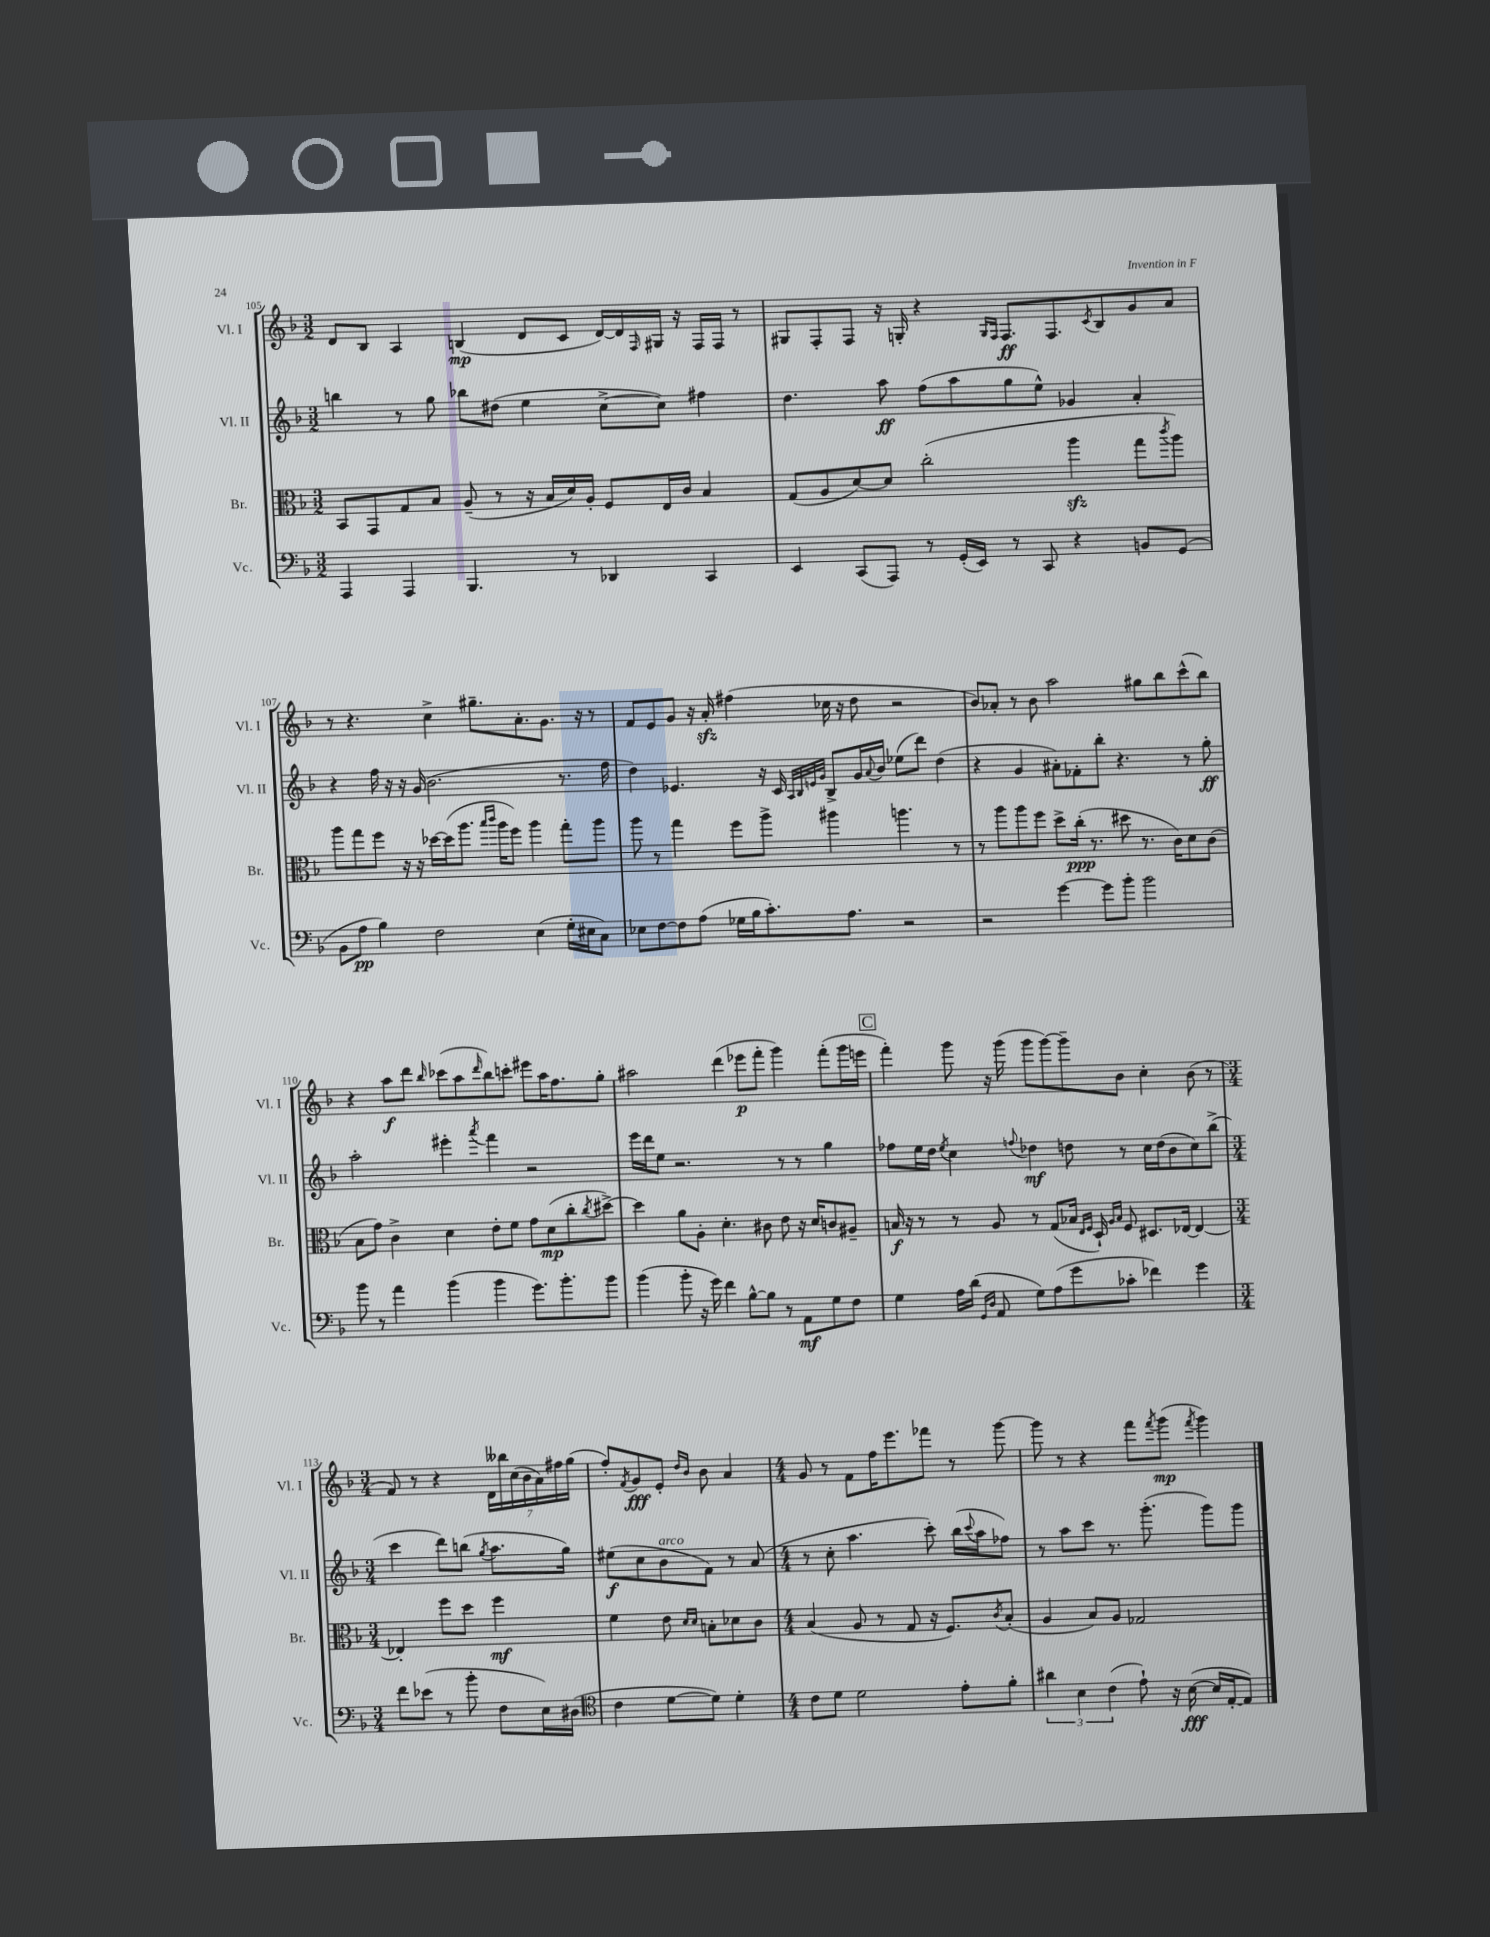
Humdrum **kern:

**kern	**dynam	**kern	**dynam	**kern	**dynam	**kern	**dynam
*part4	*part4	*part3	*part3	*part2	*part2	*part1	*part1
*staff4	*staff4	*staff3	*staff3	*staff2	*staff2	*staff1	*staff1
*I"Vc.	*	*I"Br.	*	*I"Vl. II	*	*I"Vl. I	*
*I'Vc.	*	*I'Br.	*	*I'Vl. II	*	*I'Vl. I	*
*clefF4	*	*clefC3	*	*clefG2	*	*clefG2	*
*k[b-]	*	*k[b-]	*	*k[b-]	*	*k[b-]	*
*M3/2	*	*M3/2	*	*M3/2	*	*M3/2	*
=105	=105	=105	=105	=105	=105	=105	=105
4AAA/	.	8BB-/L	.	4bbn\	.	8d/L	.
.	.	8GG/	.	.	.	8B-/J	.
4AAA/	.	8G/	.	8r	.	4A/	.
.	.	8B-/J	.	8gg\	.	.	.
4.BBB-/	.	(8A~/	.	8bb-X\L	.	(4Bn/	mp
.	.	8r	.	(8dd#X\J	.	.	.
.	.	16r	.	4ee\	.	8d/L	.
.	.	16B-/LL	.	.	.	.	.
8r	.	16d/)	.	.	.	8c/J	.
.	.	16A'/JJ	.	.	.	.	.
4DD-X/	.	8F/L	.	[8cc^\L	.	[16d/LL)	.
.	.	.	.	.	.	16d/]	.
.	.	.	.	.	.	16qqF/	.
.	.	16E/L	.	8cc\J])	.	16G#X/JJ	.
.	.	16c/JJ	.	.	.	16r	.
4CC/	.	4B-/	.	4ff#X\	.	16F/LL	.
.	.	.	.	.	.	16F/JJ	.
.	.	.	.	.	.	8r	.
=106	=106	=106	=106	=106	=106	=106	=106
4EE/	.	(8G/L	.	4.dd\	.	8G#X/L	.
.	.	8A/	.	.	.	8F'/	.
(8CC/L	.	[8d/)	.	.	.	8F/J	.
8AAA/J)	.	8d/J]	.	8aa\	ff	16r	.
.	.	.	.	.	.	16Gn'/	.
8r	.	(2cc'\	.	(8ff\L	.	4r	.
(16GG'/LL	.	.	.	8aa\	.	.	.
16EE/JJ)	.	.	.	.	.	.	.
.	.	.	.	.	.	16qqG/LL	.
.	.	.	.	.	.	16qqF/JJ	.
8r	.	.	.	8gg\	.	8.F/L	ff
8CC/	.	.	.	8ee^^\J)	.	.	.
.	.	.	.	.	.	8.F/	.
4r	.	4aazz\	.	4g-X/	.	.	.
.	.	.	.	.	.	8qc/	.
.	.	.	.	.	.	8B-/	.
8BBn/L	.	8gg\L	.	4a'/	.	8g/	.
.	.	8qccc/	.	.	.	.	.
(8GG/J	.	8aa\J)	.	.	.	8a/J	.
!!LO:LB:g=z
=107	=107	=107	=107	=107	=107	=107	=107
8BB-\L	.	8aa\L	.	4r	.	8r	.
8A\J	pp	8gg\	.	.	.	4.r	.
4B-\)	.	8ff\J	.	16ff\	.	.	.
.	.	.	.	16r	.	.	.
.	.	16r	.	16r	.	.	.
.	.	16r	.	(16g/	.	.	.
2F\	.	[16dd-X\LL	.	2.b-\	.	4cc^\	.
.	.	(16dd-\J]	.	.	.	.	.
.	.	8.aa\J	.	.	.	.	.
.	.	.	.	.	.	8.gg#X~\L	.
.	.	16qqbb-/LL	.	.	.	.	.
.	.	16qqccc/JJ	.	.	.	.	.
.	.	16aa\KL	.	.	.	.	.
.	.	8ff\J)	.	.	.	.	.
.	.	.	.	.	.	8.a'\	.
(4E\	.	4aa\	.	.	.	.	.
.	.	.	.	.	.	8.g\J	.
16G'\LL	.	8gg'\L	.	8.r	.	.	.
16E#X\J	.	.	.	.	.	16r	.
8C\J)	.	8aa\J	.	.	.	8r	.
.	.	.	.	16ff\	.	.	.
=108	=108	=108	=108	=108	=108	=108	=108
8E-X\L	.	8aa\	.	4dd\)	.	8f/L	.
[8F\	.	8r	.	.	.	8e/	.
8F\]	.	4gg\	.	4.e-X/	.	8g/J	.
(8A\J	.	.	.	.	.	16r	.
.	.	.	.	.	.	16azz'/	.
16G-X\LL	.	8ff\L	.	.	.	(4ff#X\	.
16B-\J	.	.	.	.	.	.	.
8.c'\)	.	8aa^\J	.	16r	.	.	.
.	.	.	.	16c/	.	.	.
.	.	.	.	32qqA/LLL	.	.	.
.	.	.	.	32qqB-/	.	.	.
.	.	.	.	32qqen/	.	.	.
.	.	.	.	32qqg/JJJ	.	.	.
.	.	4aa#X\	.	8B-^/L	.	16cc-X\	.
8.A\J	.	.	.	.	.	16r	.
.	.	.	.	16g/L	.	8dd\	.
.	.	.	.	8qqa/	.	.	.
.	.	.	.	16b-/JJ	.	.	.
2r	.	4.aan\	.	(8ee-X\L	.	2r	.
.	.	.	.	8ddd\J)	.	.	.
.	.	.	.	(4dd\	.	.	.
.	.	8r	.	.	.	.	.
=109	=109	=109	=109	=109	=109	=109	=109
2r	.	8r	.	4r	.	8b-/L)	.
.	.	8aa\L	.	.	.	8a-X'/J	.
.	.	8aa\	.	4g/	.	8r	.
.	.	8ff\J	.	.	.	8b-\	.
[4g\	.	8dd^\L	.	8a#X'\L)	.	2aa\	.
.	.	(16cc'\Jk	ppp	8f-X'\	.	.	.
.	.	8.r	.	.	.	.	.
8g\L]	.	.	.	8bb-'\J	.	.	.
8b-'\J	.	8dd#X\	.	4.r	.	.	.
2b-\	.	8.r	.	.	.	8gg#X\L	.
.	.	.	.	.	.	8bb-\	.
.	.	16c\KL)	.	.	.	.	.
.	.	8d\	.	8r	.	(8ccc^^\	.
.	.	(8c\J	.	8gg'\	ff	8bb-\J)	.
!!LO:LB:g=z
=110	=110	=110	=110	=110	=110	=110	=110
8b-\	.	8B-\L	.	2aa'\	.	4r	.
8r	.	8g\J)	.	.	.	.	.
4a\	.	4c^\	.	.	.	8aa\L	f
.	.	.	.	.	.	8ddd\J	.
.	.	.	.	.	.	16qqbb-/	.
(4b-\	.	4d\	.	4eee#X'\	.	(8ccc-X\L	.
.	.	.	.	.	.	8aa\	.
.	.	.	.	8qaaa/	.	16qqddd/	.
4b-\	.	8e'\L	.	4fff\	.	8bb-\)	.
.	.	8f\J	.	.	.	8cccn'\J	.
8.g\L)	.	8g\L	.	2r	.	8eee#X\L	.
.	.	(8d\	mp	.	.	16aa\K	.
8.b-'\	.	.	.	.	.	8.ff\	.
.	.	8cc'\	.	.	.	.	.
.	.	8qcc/	.	.	.	.	.
8b-\J	.	[8dd#X^\J)	.	.	.	8gg'\J	.
=111	=111	=111	=111	=111	=111	=111	=111
(4b-\	.	4dd#\]	.	16eee\LL	.	2aa#X\	.
.	.	.	.	16ddd\J	.	.	.
.	.	.	.	8ee\J	.	.	.
8b-'\	.	8a\L	.	2.r	.	.	.
16r	.	8A'\J	.	.	.	.	.
16g\)	.	.	.	.	.	.	.
4f\	.	4.d'\	.	.	.	(4ddd\	.
[8B-^^\L	.	.	.	.	.	8eee-X\L	p
8B-\J]	.	8c#X\	.	.	.	8fff'\J	.
8r	.	8e\	.	8r	.	4ggg\)	.
8AA\L	mf	16r	.	8r	.	.	.
.	.	16d/KL	.	.	.	.	.
8G\	.	8cn/	.	4gg\	.	(8fff'\L	.
8F\J	.	8A#X~/J	.	.	.	16ggg\L	.
.	.	.	.	.	.	16eeen\JJ	.
!!LO:REH:place=s1:t=C
=112	=112	=112	=112	=112	=112	=112	=112
4G\	.	16Bn/	f	8ff-X\L	.	4fff'\)	.
.	.	16r	.	.	.	.	.
.	.	8r	.	16ee\L	.	.	.
.	.	.	.	16dd\JJ	.	.	.
.	.	.	.	8qee/	.	.	.
16A\LL	.	8r	.	4cc\	.	8ggg\	.
(16d\JJ	.	.	.	.	.	.	.
16qqGG/LL	.	.	.	.	.	.	.
16qqD/JJ	.	.	.	.	.	.	.
8AA/	.	8A/	.	.	.	16r	.
.	.	.	.	.	.	(16ggg\	.
.	.	.	.	8qqffn/	.	.	.
8G\L)	.	8r	.	4dd-X\	mf	8ggg\L	.
(8A\	.	(8G/L	.	.	.	[8ggg\)	.
8g\	.	16B-X/Jk	.	8ddn\	.	8ggg~\]	.
.	.	16qqE/LL	.	.	.	.	.
.	.	16qqF/JJ	.	.	.	.	.
.	.	16D`/)	.	.	.	.	.
.	.	16qqA/LL	.	.	.	.	.
.	.	16qqB-/JJ	.	.	.	.	.
8c-X'\J	.	8F/	.	8r	.	8b-\J	.
4f-X\)	.	8.D#X/L	.	16cc\LL	.	4cc'\	.
.	.	.	.	(16dd\J	.	.	.
.	.	.	.	8b-\	.	.	.
.	.	[16E-X/Jk	.	.	.	.	.
4g\	.	4E-/_	.	8cc\)	.	(8b-\	.
.	.	.	.	(8bb-^\J	.	8r	.
!!LO:LB:g=z
=113	=113	=113	=113	=113	=113	=113	=113
*M3/4	*	*M3/4	*	*M3/4	*	*M3/4	*
8f\L	.	4E-X'/]	.	4ccc\	.	8f/)	.
(8e-X\J	.	.	.	.	.	8r	.
8r	.	8ff\L	.	8ddd\L)	.	4r	.
8b-'\	.	8dd\J	.	(8bbn\J	.	.	.
.	.	.	.	8qgg/	.	.	.
8F\L	.	4ff\	mf	8.aa\L	.	28d\LL	.
.	.	.	.	.	.	28bb--X\	.
.	.	.	.	.	.	(28cc\	.
.	.	.	.	.	.	28b-\	.
16E\L)	.	.	.	.	.	.	.
.	.	.	.	.	.	28a\)	.
.	.	.	.	.	.	28ff#X\	.
(16D#X\JJ	.	.	.	16gg\Jk)	.	.	.
.	.	.	.	.	.	(28gg\JJ	.
=114	=114	=114	=114	=114	=114	=114	=114
*clefC4	*	*	*	*	*	*	*
4c\	.	4f\	.	(8ee#X\L	f	8ff'/L)	.
.	.	.	.	.	.	8qf/	.
.	.	.	.	8cc\	.	8g/	fff
!	!	!	!	!LO:TX:a:i:t=arco	!	!	!
[8d\L	.	8e\	.	8b-\	.	8e'/J	.
.	.	16qqd/LL	.	.	.	16qqdd/LL	.
.	.	16qqd/JJ	.	.	.	16qqb-/JJ	.
8d\J])	.	8Bn'\L	.	8f\J)	.	8b-\	.
4d'\	.	8d-X\	.	8r	.	4a/	.
.	.	8c\J	.	(8a/	.	.	.
=115	=115	=115	=115	=115	=115	=115	=115
*M4/4	*	*M4/4	*	*M4/4	*	*M4/4	*
8c\L	.	(4B-/	.	8r	.	8g/	.
8d\J	.	.	.	8cc'\	.	8r	.
2d\	.	8A/	.	4.aa\	.	8f\L	.
.	.	8r	.	.	.	16ff\K	.
.	.	.	.	.	.	8.eee\	.
.	.	8G/	.	.	.	.	.
.	.	16r	.	8ccc'\)	.	8fff-X\J	.
.	.	8.F/L)	.	.	.	.	.
8e'\L	.	.	.	(16bb-\LL	.	8r	.
.	.	.	.	8qqccc/	.	.	.
.	.	.	.	16aa\J	.	.	.
.	.	8qc/	.	.	.	.	.
8f'\J	.	(8B-'/J	.	8ff-X\J)	.	[8ggg\	.
=116	=116	=116	=116	=116	=116	=116	=116
6a#X\	.	4A/	.	8r	.	8ggg\]	.
.	.	.	.	8aa\L	.	8r	.
6B-\	.	.	.	.	.	.	.
.	.	8B-/L)	.	8ccc\J	.	4r	.
(6c\	.	.	.	.	.	.	.
.	.	8A/J	.	8.r	.	.	.
8e`\)	.	2G-X/	.	.	.	8fff\L	.
.	.	.	.	(8.ggg'\	.	.	.
.	.	.	.	.	.	8qfff/	.
16r	.	.	.	.	.	(8ggg\J	mp
([16B-\	fff	.	.	.	.	.	.
.	.	.	.	.	.	8qfff/	.
16B-/LL]	.	.	.	8ggg\L)	.	4ggg\)	.
[16E'/J	.	.	.	.	.	.	.
8E/J])	.	.	.	8ggg\J	.	.	.
==	==	==	==	==	==	==	==
*-	*-	*-	*-	*-	*-	*-	*-
